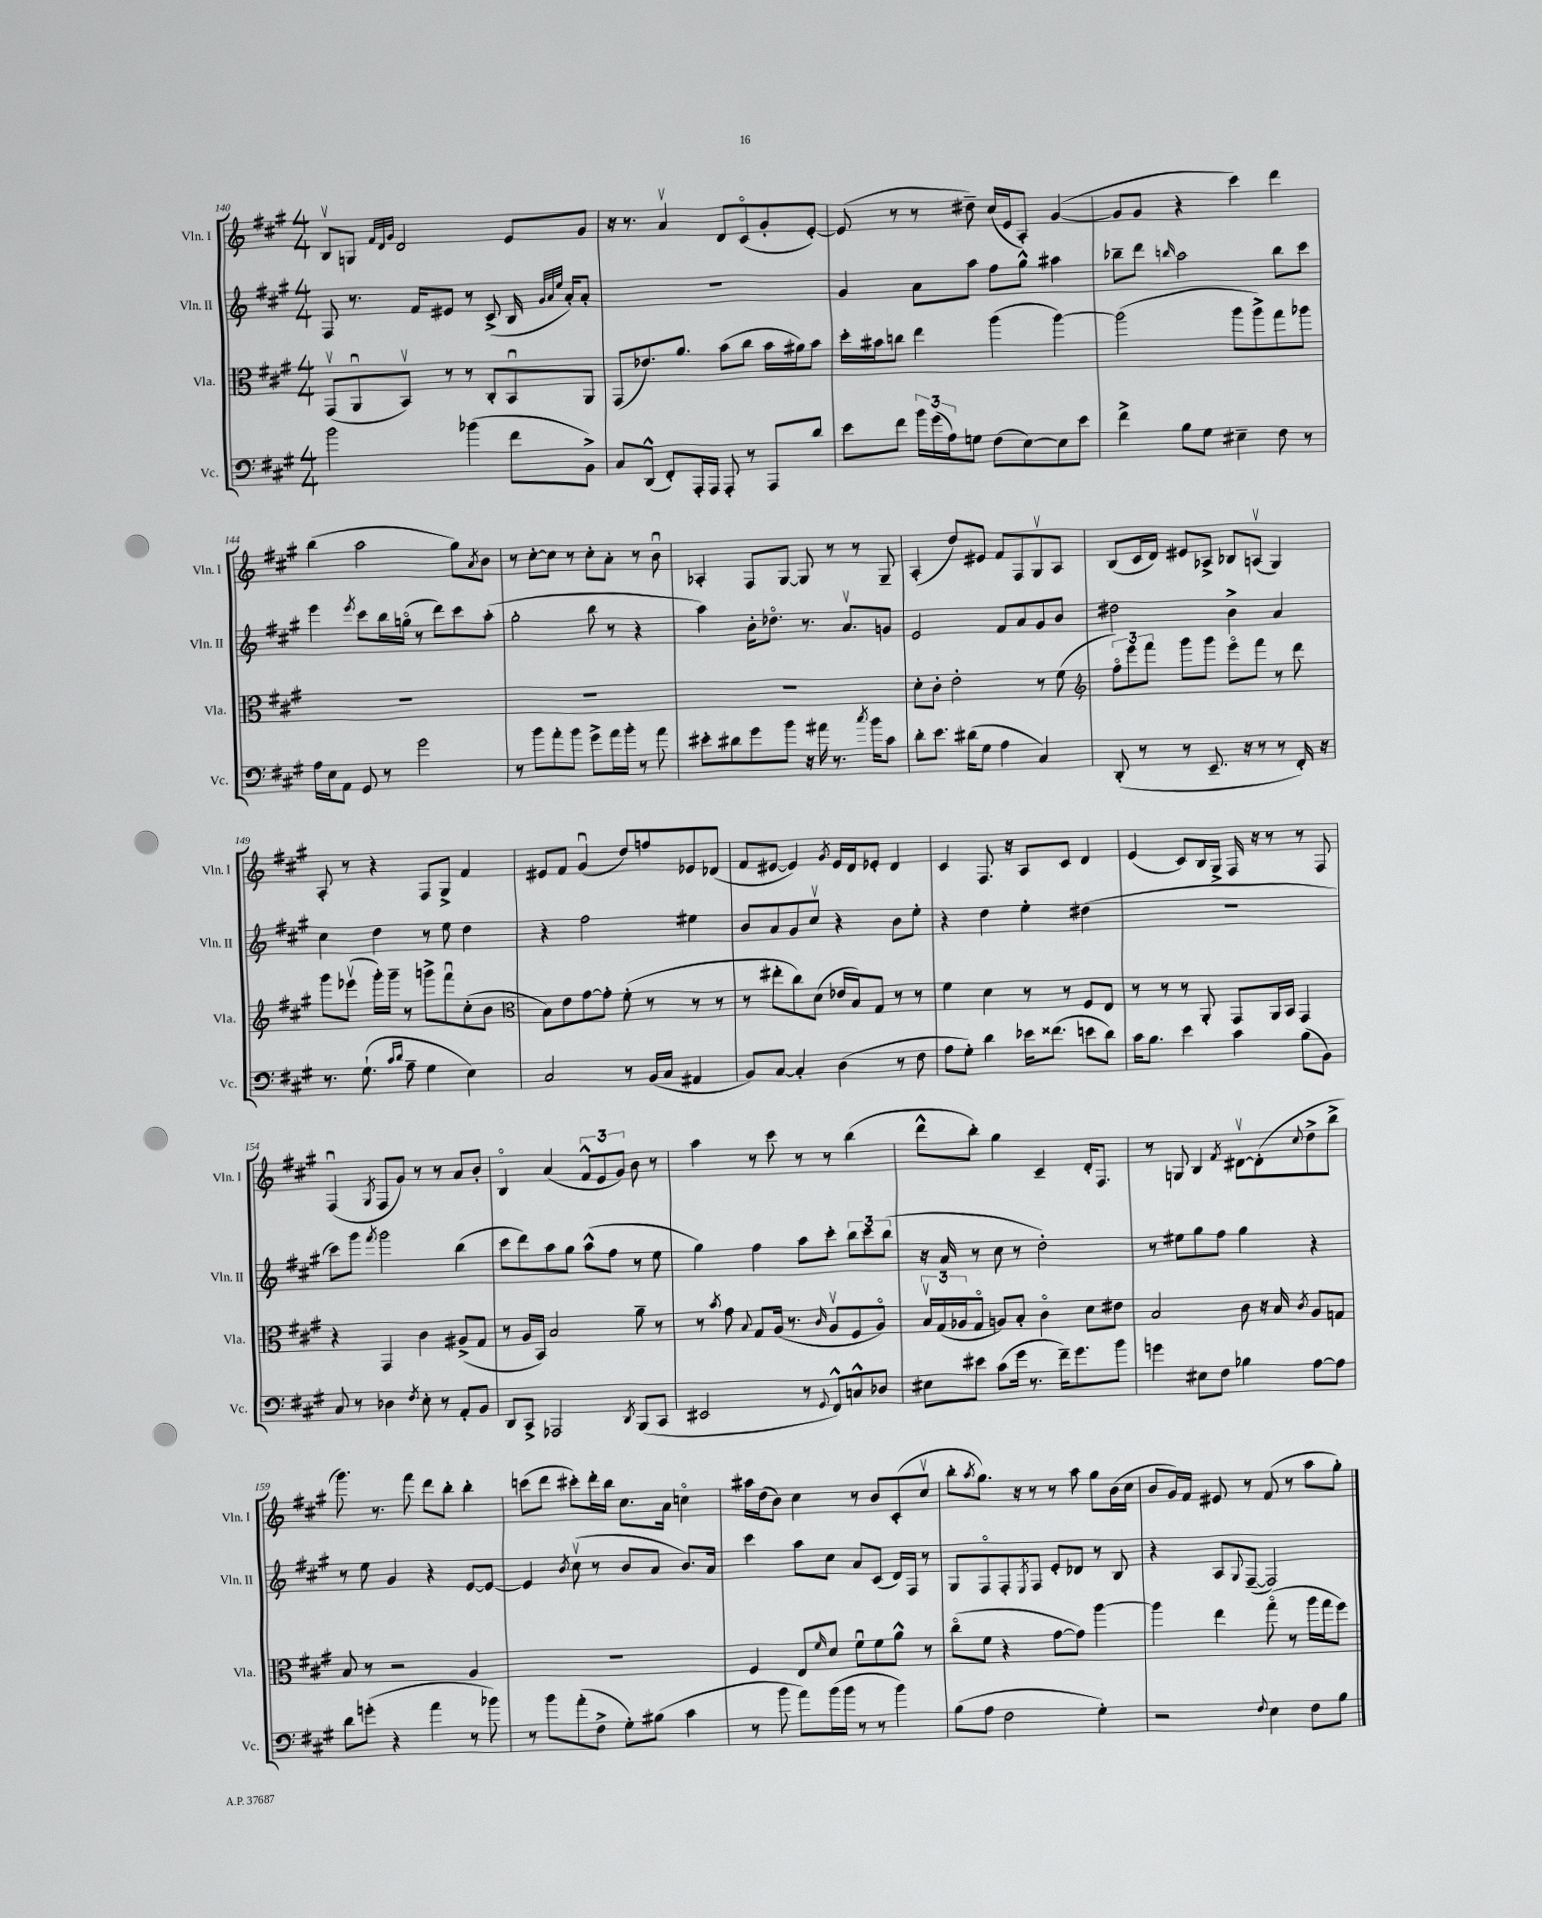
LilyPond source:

<<
\new StaffGroup <<
\new Staff = "s0" \with { instrumentName = "Vln. I" shortInstrumentName = "Vln. I" } {
    \clef treble \key a \major \numericTimeSignature \time 4/4
    b8\upbow g8 \grace { fis'32 d'32 gis'32 } d'2 e'8 gis'8 |
    r16 r8. a'4\upbow d'8 cis'8\flageolet( gis'8-. e'8~-.) |
    e'8( r8 r8 dis''8--) cis''16( e'16 a8-.) gis'4~( |
    gis'8 gis'8 r4 cis'''4) d'''4 |
    b''4( a''2 gis''8) \acciaccatura { a'8 } b'8 |
    r8 cis''8~-. cis''8 r8 cis''8-. a'8-. r8 b'8\downbow |
    aes4-. fis8 gis8~ gis8 r8 r8 gis8-- |
    a4-.( d''8) eis'8 fis'8 fis8 gis8\upbow a8 |
    b8( cis'16 d'16) eis'8 aes8-> bes8 a8\upbow( gis4) |
    a8-. r8 r4 fis8 gis8-> fis'4 |
    eis'8 fis'8 gis'4\downbow( d''8) f''8 ees'8 des'8( |
    fis'8 eis'8~ eis'4) \acciaccatura { gis'8 } eis'16 d'16 ees'8-. d'4 |
    cis'4 fis8. r16 a8 cis'8 d'4 |
    e'4( cis'8) b16 gis16-> fis16 r16 r8 r8 fis8 |
    fis4\downbow( \acciaccatura { gis8 } fis8 gis'8) r8 r8 a'8 b'8-. |
    b4\flageolet a'4( \tuplet 3/2 { fis'8-^ e'8 gis'8) } b'8 r8 |
    a''4 r8 cis'''8 r8 r8 b''4( |
    d'''8-^ b''8-.) gis''4 cis'4-- d'16-. fis8. |
    r8 g8 b4 \acciaccatura { fis'8 } dis'8~\upbow dis'8-.( \appoggiatura { cis''8 } d''8-> b''8-> |
    gis'''8.) r8. fis'''8 d'''8 b''8-. b''4-. |
    c'''8( d'''8 cis'''8-.) d'''16-. b''16 cis''8. a'16 c''4\flageolet |
    ais''16 d''16( b'8) cis''4 r8 b'8 cis'8-.( cis''8\upbow |
    b''8-. \acciaccatura { a''8 } gis''8.) r16 r8 r8 a''8 gis''8 b'16( cis''16 |
    b'8 gis'16) fis'16 eis'8 r8 fis'8( r8 a''8 gis''8-.) \bar "|." |
}
\new Staff = "s1" \with { instrumentName = "Vln. II" shortInstrumentName = "Vln. II" } {
    \clef treble \key a \major \numericTimeSignature \time 4/4
    fis8 r8. fis'16 eis'8 r8 cis'8->( b16 \grace { gis'32 a'32 e''32 } a'16-.) a'8-. |
    R1 |
    gis'4 a'8 a''8 fis''8 gis''8-^ ais''4 |
    bes''8-- d'''8 \grace { b''16 } a''2 b''8 cis'''8 |
    e'''4 \acciaccatura { e'''8 } cis'''8 b''16 g''16\flageolet( r8 d'''8) cis'''8 a''8-.( |
    gis''2-. b''8 r8 r4 |
    a''4) b'16-. des''8.\flageolet r8. a'8.\upbow g'8 |
    e'2 fis'8 a'8 gis'8 b'8 |
    dis''2 b'4-> a'4 |
    cis''4 d''4 r8 e''8 d''4 |
    r4 fis''2 eis''4 |
    b'8 a'8 gis'8 cis''8\upbow r4 b'8 e''8-. |
    r4 d''4 e''4-. dis''4( |
    R1 |
    cis'''8) gis'''8 \acciaccatura { fis'''8 } gis'''2 b''4( |
    cis'''8 d'''8) a''8 gis''8 a''8-^( fis''8 r8 e''8 |
    gis''4) fis''4 a''8 cis'''8-. \tuplet 3/2 { b''8 cis'''8 b''8( } |
    r16 a'16 r8 cis''8 r8 d''2-.) |
    r8 eis''8 gis''8 fis''8 gis''4 r4 |
    r8 e''8 gis'4 r4 e'8~ e'8~ |
    e'4 \acciaccatura { b'8 } cis''8\upbow( r8 b'8 a'8 b'8.) a'16 |
    cis'''4 a''8 cis''8 a'8 cis'8( d'16) fis16 r8 |
    gis8 fis8\flageolet fis8-. \acciaccatura { e8 } fis8 e'8-. des'8 r8 b8 |
    r4 a8 \appoggiatura { gis8 } fis8~--( fis2) \bar "|." |
}
\new Staff = "s2" \with { instrumentName = "Vla." shortInstrumentName = "Vla." } {
    \clef alto \key a \major \numericTimeSignature \time 4/4
    gis,8\upbow( a,8\downbow b,8\upbow) r8 r8 cis8-. b,8\downbow a,8 |
    gis,8( ees'8.) a'8. b'8( cis''8 b'16 ais'16) b'8 |
    d''16-. bis'16 c''8 e''4 a''4( a''4~) |
    a''2( a''8 a''8->) gis''8 aes''8 |
    R1 |
    R1 |
    R1 |
    d'8-. cis'8-. e'2-. r8 fis'8( |
    \clef treble \tuplet 3/2 { fis''8\flageolet) e'''8 fis'''8 } gis'''8 gis'''8 e'''8\flageolet fis'''8 r8 d'''8 |
    gis'''8 ees'''8\upbow( gis'''16-.) gis'''16-- r8 g'''8-> fis'''8\downbow cis''8-.( b'8 |
    \clef alto b8) e'8 gis'8~ gis'8-. fis'8-.( r8 r8 r8 |
    r8 eis''8-. cis''8) d'8( ees'16 b16) gis8 r8 r8 |
    fis'4 d'4 r8 r8 fis8 e8 |
    r8 r8 r8 a,8-. gis,8 a,16 b,16 gis,4 |
    r4 gis,4 cis'4 ais8->( gis8 |
    r8 a16 b,16) b2 a'8-- r8 |
    r8 \acciaccatura { b'8 } gis'8 \appoggiatura { b8 } gis8 a16( r8. \grace { cis'16 } a8\upbow fis8 a8\flageolet) |
    \tuplet 3/2 { b16\upbow gis16( aes16 } gis8\flageolet a8) b8-. cis'4\flageolet d'8 eis'8 |
    b2 cis'8 r16 b16 \acciaccatura { cis'8 } a8 g8 |
    b8 r8 r2 a4 |
    R1 |
    fis4 e8 \grace { fis'16 } d'8 fis'8\downbow fis'8 a'8-^ r8 |
    cis''8\flageolet( fis'8 r4 gis'8~ gis'8) a''4~ |
    a''4 e''4 gis''8\flageolet( r8 a''16 gis''16 fis''8) \bar "|." |
}
\new Staff = "s3" \with { instrumentName = "Vc." shortInstrumentName = "Vc." } {
    \clef bass \key a \major \numericTimeSignature \time 4/4
    b'2 bes'4( fis'8 b,8->) |
    cis8 d,8-^( fis,8-.) a,,16-. a,,16 a,,8-. r8 a,,8 d'8 |
    e'8 fis'8 \tuplet 3/2 { b'16 gis'16( a16) } g8 fis8( e8~) e8 e'8 |
    fis'4-> b8 gis8 eis4-- fis8 r8 |
    a16 e16 a,8 gis,8 r8 gis'2 |
    r8 b'8 a'8-. b'8 gis'8-> a'16 b'16-. r8 a'8 |
    eis'8-. dis'8 gis'8 b'8 r16 ais'16 r8. \acciaccatura { cis''8 } b'16 cis'8 |
    d'8-. e'8. dis'16( gis8 a4 cis4) |
    d,8-.( r8 r8 e,8.-- r16 r8 r8 fis,16-.) r16 |
    r8. gis8.-!( \grace { cis'16 d'16 } a8-- gis4 e4) |
    cis2 r8 b,16( cis16 ais,4 |
    b,8) cis8~ cis4-. d4( r8 fis8 |
    a8 gis8-.) d'4 ees'16 fisis'8.( e'8 d'8) |
    cis'16 b8. e'4 cis'4 b8( b,8) |
    cis8 r8 des4 \acciaccatura { fis8 } e8-. r8 a,8-. b,8 |
    d,8 cis,8-> aes,,2 \acciaccatura { d,8 } b,,8( cis,8 |
    eis,2 r8 \appoggiatura { gis,8 } fis,8-^) c8-^ des8 |
    eis8 eis'8 cis'8( gis'16 r8. fis'16--) gis'8. b'8 |
    g'4 eis8 fis8 bes4 a8~ a8 |
    d'8 g'8-.( r4 a'4 r8 bes'8) |
    r8 b'8 a'8-.( fis8-> gis8-.) bis8( cis'4 |
    r8 b'8 a'8) b'16( b'16 r8 r8 b'4) |
    b8( a8 fis2 gis4-.) |
    r2 \appoggiatura { fis8 } e4 fis8 b8 \bar "|." |
}
>>
>>
\layout { \context { \Score currentBarNumber = #140 } }
